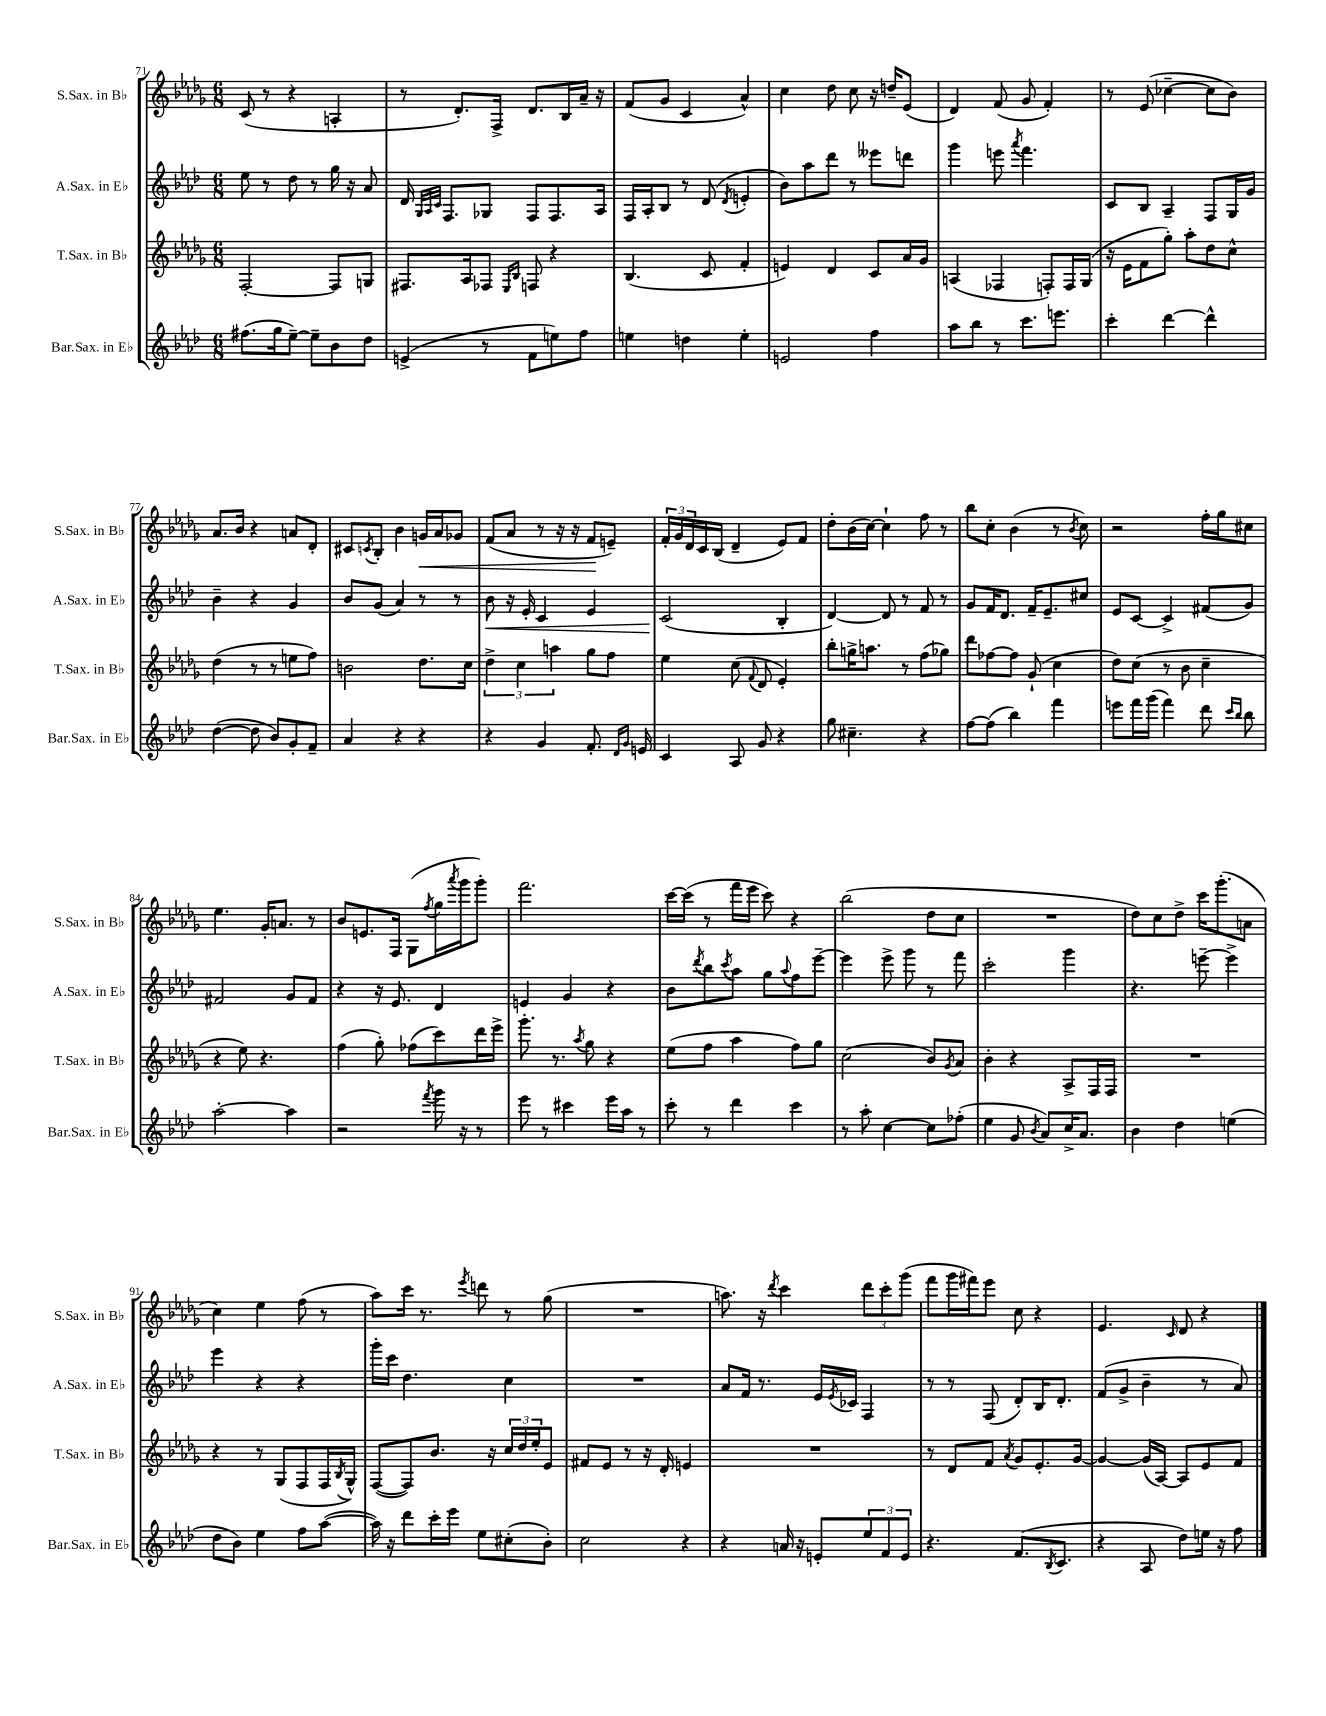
<<
\new StaffGroup <<
\new Staff = "s0" \with { instrumentName = "S.Sax. in Bb" shortInstrumentName = "S.Sax. in Bb" } {
    \clef treble \key des \major \numericTimeSignature \time 6/8
    c'8( r8 r4 a4-. |
    r8 des'8.-.) f16-> des'8. bes16 aes'16-- r16 |
    f'8( ges'8 c'4 aes'4-^) |
    c''4 des''8 c''8 r16 d''16-- ees'8( |
    des'4) f'8( ges'8 f'4-.) |
    r8 ees'8( ces''4~-- ces''8 bes'8) |
    aes'8. bes'16 r4 a'8 des'8-. |
    cis'8 \acciaccatura { c'8 } bes8-. bes'4 g'16\< aes'16 ges'8 |
    f'8( aes'8 r8 r16 r16 f'8\! e'8--) |
    \tuplet 3/2 { f'16-. ges'16 des'16 } c'16 bes16( des'4-- ees'8) f'8 |
    des''8-. bes'16( c''16~) c''4-! f''8 r8 |
    bes''8 c''8-. bes'4( r8 \acciaccatura { bes'8 } c''8) |
    r2 f''16-. ges''16 cis''8 |
    ees''4. ges'16-. a'8. r8 |
    bes'8 e'8. f16 ges8( \acciaccatura { f''8 } ges''16 \acciaccatura { aes'''8 } ges'''16 ges'''8-.) |
    f'''2. |
    c'''16~ c'''16( r8 f'''16 ees'''16 c'''8) r4 |
    bes''2( des''8 c''8 |
    R2. |
    des''8) c''8 des''8-> c'''16 ges'''8.-.( a'8 |
    c''4) ees''4 f''8( r8 |
    aes''8) c'''16 r8. \acciaccatura { ees'''8 } d'''8 r8 ges''8( |
    R2. |
    a''8.) r16 \acciaccatura { des'''8 } c'''4 \tuplet 3/2 { des'''8 c'''8-. ges'''8( } |
    f'''8 ges'''16 fis'''16) ees'''8 c''8 r4 |
    ees'4. \grace { c'16 } des'8 r4 \bar "|." |
}
\new Staff = "s1" \with { instrumentName = "A.Sax. in Eb" shortInstrumentName = "A.Sax. in Eb" } {
    \clef treble \key aes \major \numericTimeSignature \time 6/8
    ees''8 r8 des''8 r8 g''16 r16 aes'8 |
    des'16 \grace { g32 aes32 c'32 } f8. ges8 f8 f8. aes16 |
    f16 aes16-. bes8 r8 des'8( \acciaccatura { des'8 } e'4-. |
    bes'8) aes''8 des'''8 r8 eeses'''8 d'''8 |
    g'''4 e'''8 \acciaccatura { aes'''8 } f'''4. |
    c'8 bes8 aes4-- f8 g16 g'16 |
    bes'4-- r4 g'4 |
    bes'8 g'8( aes'4) r8 r8 |
    bes'8\< r16 ees'16-. c'4 ees'4 |
    c'2\!( bes4-. |
    des'4~) des'8 r8 f'8 r8 |
    g'8 f'16 des'8. f'16-- ees'8.-- cis''8 |
    ees'8 c'8~ c'4-> fis'8( g'8) |
    fis'2 g'8 fis'8 |
    r4 r16 ees'8. des'4 |
    e'4 g'4 r4 |
    bes'8 \acciaccatura { des'''8 } bes''8 \acciaccatura { c'''8 } aes''8 g''8 \appoggiatura { aes''8 } f''8 ees'''8~-- |
    ees'''4 ees'''8-> g'''8 r8 f'''8 |
    c'''2-. g'''4 |
    r4. e'''8~-- e'''4-> |
    ees'''4 r4 r4 |
    g'''16-. c'''16 des''4. c''4 |
    R2. |
    aes'8 f'16 r8. ees'16 \acciaccatura { ees'8 } ces'16 f4 |
    r8 r8 f8( des'8-.) bes16 des'8.-. |
    f'8( g'8-> bes'4-- r8 aes'8) \bar "|." |
}
\new Staff = "s2" \with { instrumentName = "T.Sax. in Bb" shortInstrumentName = "T.Sax. in Bb" } {
    \clef treble \key des \major \numericTimeSignature \time 6/8
    f2~-. f8 g8 |
    fis8. aes16 fes8 \grace { ees16 bes16 } f8 r4 |
    bes4.( c'8 f'4-. |
    e'4) des'4 c'8 aes'16 ges'16 |
    a4( fes4 f8-.) f16 ges16( |
    r16 ees'16 f'8 ges''8-.) aes''8-. des''8 c''8-^ |
    des''4( r8 r8 e''8 f''8) |
    b'2 des''8. c''16 |
    \tuplet 3/2 { des''4-> c''4 a''4 } ges''8 f''8 |
    ees''4 c''8( \appoggiatura { f'8 } des'8 ees'4-.) |
    bes''8-. g''16-> a''8. r8 f''8( ges''8) |
    des'''8 fes''8~ fes''8 ges'8-!( c''4 |
    des''8) c''8( r8 bes'8 c''4-- |
    r4 ees''8) r4. |
    f''4( ges''8-.) fes''8( c'''8) des'''16 ees'''16-> |
    ges'''8.-. r8. \acciaccatura { aes''8 } ges''8 r4 |
    ees''8( f''8 aes''4 f''8) ges''8 |
    c''2( bes'8) \acciaccatura { ges'8 } aes'8 |
    bes'4-. r4 aes8-> f16 f16 |
    R2. |
    r4 r8 ges8( f8 f16 \acciaccatura { bes8 } ges16-^) |
    f8~( f8) bes'8. r16 \tuplet 3/2 { c''16 des''16 ees''16-. } ees'8 |
    fis'8 ees'8 r8 r16 des'16-. e'4 |
    R2. |
    r8 des'8 f'8 \acciaccatura { aes'8 } ges'8 ees'8.-. ges'16~ |
    ges'4~ ges'16( aes16~) aes8 ees'8 f'8 \bar "|." |
}
\new Staff = "s3" \with { instrumentName = "Bar.Sax. in Eb" shortInstrumentName = "Bar.Sax. in Eb" } {
    \clef treble \key aes \major \numericTimeSignature \time 6/8
    fis''8.( g''16 ees''8~--) ees''8-- bes'8 des''8 |
    e'4->( r8 f'8 e''8) f''8 |
    e''4 d''4 e''4-. |
    e'2 f''4 |
    aes''8 bes''8 r8 c'''8. e'''8. |
    c'''4-. des'''4~ des'''4-^ |
    des''4~( des''8 bes'8) g'8-. f'8-- |
    aes'4 r4 r4 |
    r4 g'4 f'8.-. \grace { des'16 g'16 } e'16 |
    c'4 aes8 g'8 r4 |
    g''8 cis''4.-- r4 |
    f''8~ f''8( bes''4) f'''4 |
    e'''8 f'''16 g'''16( f'''4) des'''8 \grace { c'''16 bes''16 } bes''8 |
    aes''2~-. aes''4 |
    r2 \acciaccatura { f'''8 } g'''16 r16 r8 |
    ees'''8 r8 cis'''4 ees'''16 aes''16 r8 |
    c'''8-. r8 des'''4 c'''4 |
    r8 aes''8-. c''4~ c''8 fes''8-.( |
    ees''4 g'8 \acciaccatura { bes'8 } aes'8) c''16-> aes'8. |
    bes'4 des''4 e''4( |
    des''8 bes'8) ees''4 f''8 aes''8~( |
    aes''16) r16 des'''8 c'''16-. ees'''16 ees''8 cis''8-.( bes'8-.) |
    c''2 r4 |
    r4 a'16 r16 e'8-. \tuplet 3/2 { ees''8 f'8 e'8 } |
    r4. f'8.( \acciaccatura { bes8 } c'8. |
    r4 aes8 des''8) e''16 r16 f''8 \bar "|." |
}
>>
>>
\layout { \context { \Score currentBarNumber = #71 } }
